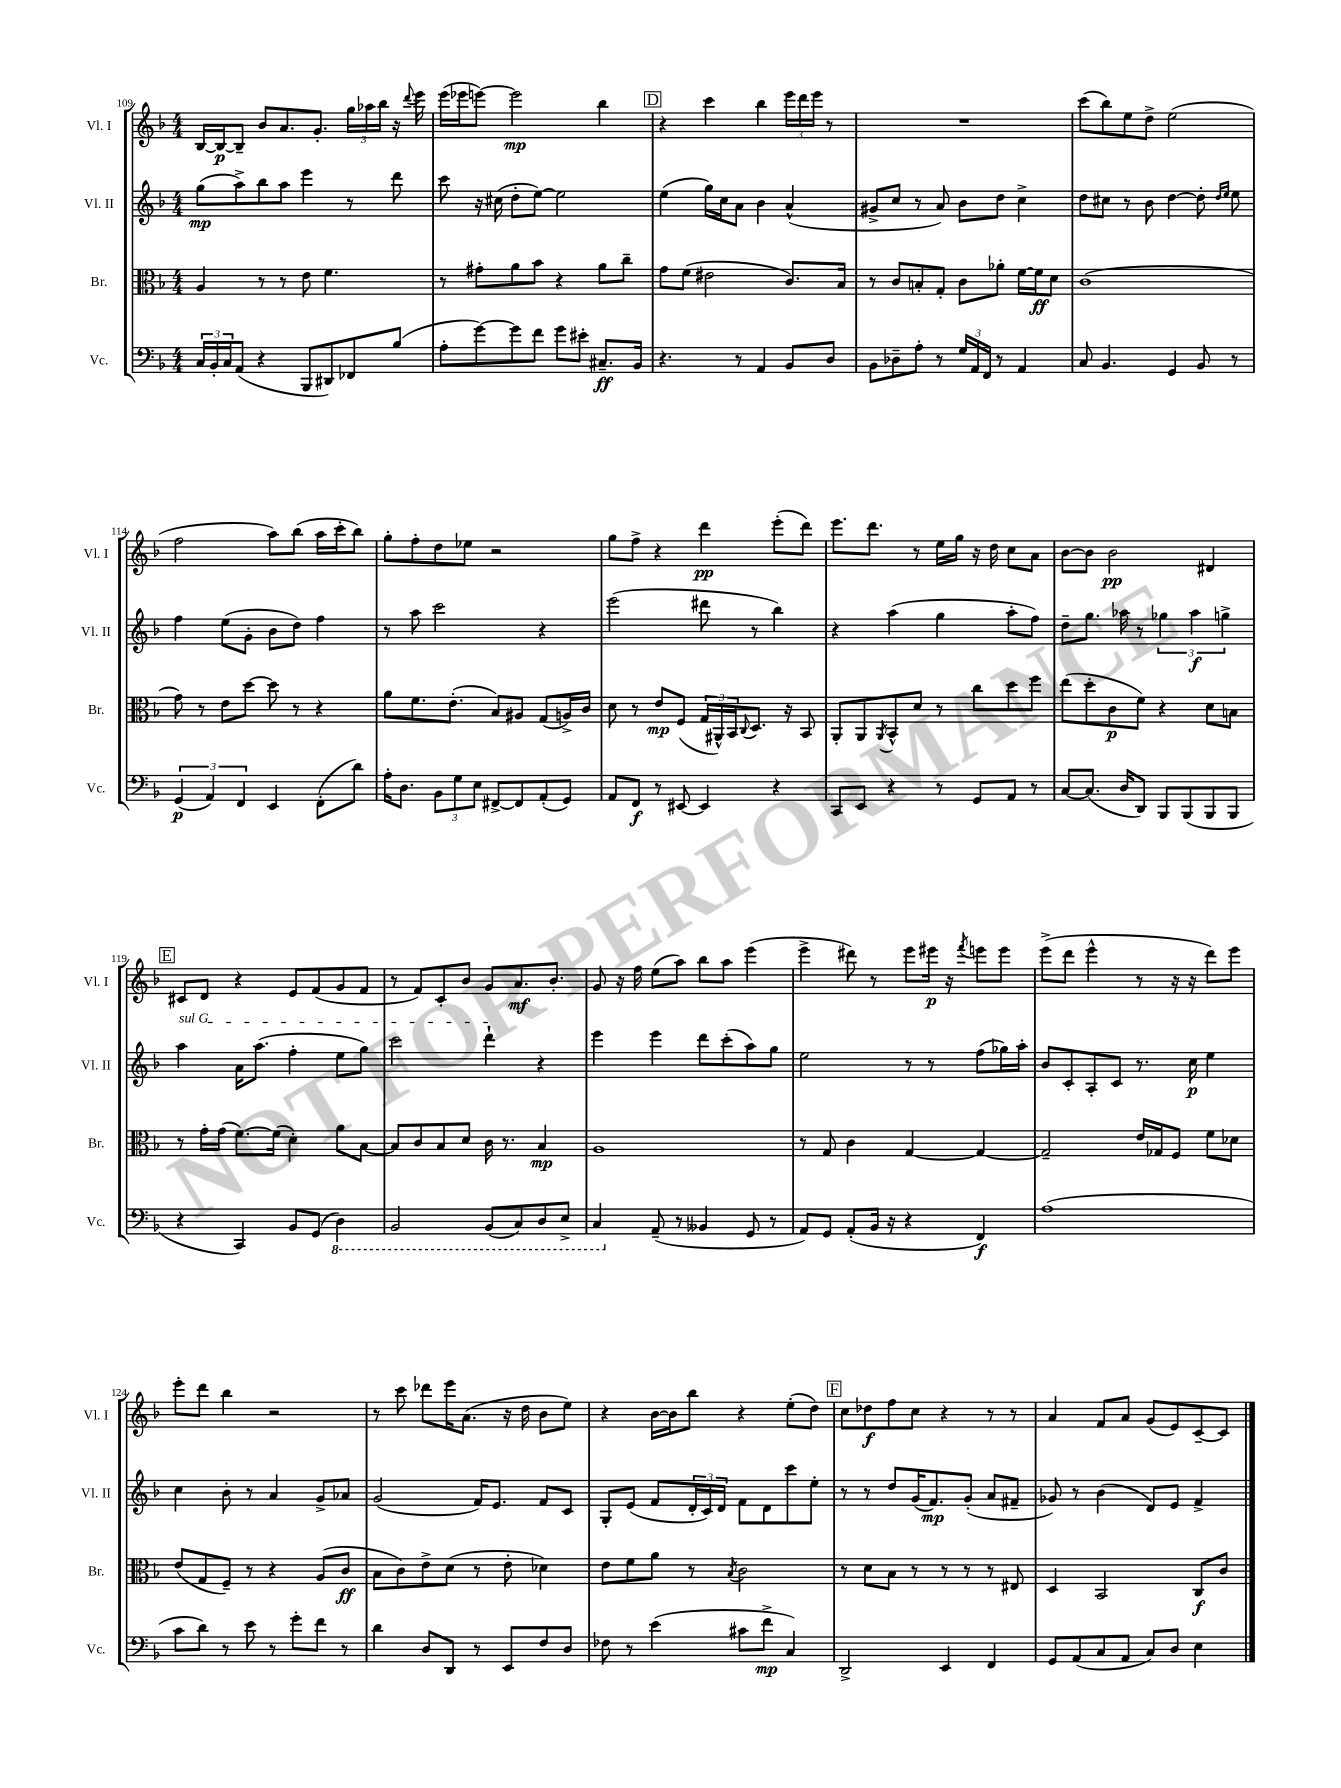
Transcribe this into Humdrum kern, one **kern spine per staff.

**kern	**kern	**kern	**kern
*staff4	*staff3	*staff2	*staff1
*clefF4	*clefC3	*clefG2	*clefG2
*k[b-]	*k[b-]	*k[b-]	*k[b-]
*M4/4	*M4/4	*M4/4	*M4/4
24C/LL	4A/	(8gg\L	[16B-/LL
24BB-'/	.	.	.
.	.	.	16B-/_J
24C/J	.	.	.
(8AA/J	.	8aa^\)	8B-~/]J
4r	8r	8bb-\	8b-/L
.	8r	8aa\J	8.a/
8BBB-/L	8e\	4eee\	.
.	.	.	8.g'/J
8DD#/)	4.f\	.	.
8FF-/	.	8r	24gg\LL
.	.	.	24aa-\
.	.	.	24bb-\JJ
(8B-/J	.	8ddd\	16r
.	.	.	8qqddd/
.	.	.	16eee\
=	=	=	=
8A'\L	8r	8ccc\	(16eee\LL
.	.	.	16eee-\J
[8g\)	8g#'\L	16r	[8eee\J)
.	.	(16cc#\	.
8g\]	8a\	8dd'\L	2eee\]
8f\J	8b-\J	[8ee\J)	.
8g\L	4r	2ee\]	.
8e#'\J	.	.	.
8.C#~/L	8a\L	.	4bb-\
.	8cc~\J	.	.
16BB-/Jk	.	.	.
=	=	=	=
4.r	8g\L	(4ee\	4r
.	(8f\J	.	.
.	2e#\	16gg\LL)	4ccc\
.	.	16cc\J	.
8r	.	8a\J	.
4AA/	.	4b-\	4bb-\
8BB-/L	8.c/L)	(4a^^/	24eee\LL
.	.	.	24ddd\
.	.	.	24eee\JJ
8D/J	.	.	8r
.	16B-/Jk	.	.
=	=	=	=
8BB-\L	8r	8g#^/L	1r
8D-~\	8c/L	8cc/J	.
8A'\J	8B'/	8r	.
8r	8G'/J	8a/)	.
24G/LL	8c\L	8b-\L	.
24AA/	.	.	.
24FF/JJ	.	.	.
8r	8a-'\J	8dd\J	.
4AA/	[16f\LL	4cc^\	.
.	16f\]J	.	.
.	8d\J	.	.
=	=	=	=
8C/	(1c	8dd\L	(8ccc\L
4.BB-/	.	8cc#\J	8bb-\)
.	.	8r	8ee\
.	.	8b-\	8dd^\J
4GG/	.	[4dd\	(2ee\
8BB-/	.	8dd'\]	.
.	.	16qqdd/LL	.
.	.	16qqee/JJ	.
8r	.	8ee\	.
=	=	=	=
(6GG/	8g\)	4ff\	2ff\
.	8r	.	.
6AA/)	.	.	.
.	8e\L	(8ee\L	.
6FF/	.	.	.
.	[8dd\J	8g'\J	.
4EE/	8dd\]	8b-\L	8aa\L)
.	8r	8dd\J)	(8bb-\J
(8FF'\L	4r	4ff\	16aa\LL
.	.	.	16ccc'\J
8d\J)	.	.	8bb-\J)
=	=	=	=
16A'\LK	8a\L	8r	8gg'\L
8.D\J	.	.	.
.	8.f\	8aa\	8ff'\
12BB-\L	.	2ccc\	8dd\
.	(8.e'\J	.	.
12G\	.	.	.
.	.	.	8ee-\J
12E\J	.	.	.
[8FF#^/L	8B-/L)	.	2r
8FF#/]	8A#/J	.	.
(8AA'/	(8G/L	4r	.
8GG/J)	16A^/L)	.	.
.	16c/JJ	.	.
=	=	=	=
8AA/L	8d\	(2eee\	8gg\L
8FF/J	8r	.	8ff^\J
8r	8e/L	.	4r
[8EE#/	(8F/J	.	.
4EE#/]	24G/LL	8ddd#\	4ddd\
.	24AA#^^/)	.	.
.	24BB-/J	.	.
.	8qqC/	.	.
.	8.D/J	8r	.
4r	.	4bb-\)	(8eee'\L
.	16r	.	.
.	8BB-/	.	8ddd\J)
=	=	=	=
8CC/L	8AA'/L	4r	8.eee\L
8EE/J	8AA/	.	.
.	.	.	8.ddd\J
.	8qAA/	.	.
4r	8BB-^^/	(4aa\	.
.	8d/J	.	8r
8r	8r	4gg\	16ee\LL
.	.	.	16gg\JJ
8GG/L	8cc\L	.	16r
.	.	.	16dd\
8AA/J	8dd\	8aa'\L	8cc\L
8r	8ff\J	8ff\J)	8a\J
=	=	=	=
[8C/L	(8ee\L	8dd~\L	[8b-\L
(8.C/]J	8dd'\	8.gg\J	8b-\]J
.	8c\	.	2b-\
16D/LK	.	16aa-\	.
8DD/J)	8f\J)	8r	.
8BBB-/L	4r	6gg-\	.
(8BBB-/	.	.	.
.	.	6aa-\	.
8BBB-/	8d\L	.	4d#/
.	.	6gg^\	.
8BBB-/J	8B\J	.	.
=	=	=	=
4r	8r	4aa\	8c#/L
.	16g'\LL	.	8d/J
.	(16g\JJ	.	.
4CC/)	[8.f\L)	16a\LK	4r
.	.	(8.aa\J	.
.	(16f\]Jk	.	.
8BB-/L	4d'\)	4ff'\	8e/L
(8GG/J	.	.	(8f/
4DD\)	8a\L	8ee\L	8g/
.	[8B-\J	8gg\J)	8f/J
=	=	=	=
2BBB-/	8B-/]L	2ccc\	8r
.	8c/	.	8f/L)
.	8B-/	.	8c'/
.	8d/J	.	8b-/J
(8BBB-/L	16c\	4ddd`\	8g/L
.	8.r	.	.
8CC/)	.	.	8.a/
8DD/	4B-/	4r	.
.	.	.	8.b-'/J
8EE^/J	.	.	.
=	=	=	=
4CC/	1A	4eee\	8g/
.	.	.	16r
.	.	.	16ff\
(8AA~/	.	4eee\	(8ee\L
8r	.	.	8aa\J)
4BB--/	.	8ddd\L	8bb-\L
.	.	(8ccc'\	8aa\J
8GG/	.	8aa\)	(4eee\
8r	.	8gg\J	.
=	=	=	=
8AA/L)	8r	2ee\	4eee^\
8GG/J	8G/	.	.
(8AA'/L	4c\	.	8ddd#\)
16BB-/Jk	.	.	8r
16r	.	.	.
4r	[4G/	8r	8eee\L
.	.	8r	16eee#\Jk
.	.	.	16r
.	.	.	8qfff/
4FF/)	4G/_	(8ff\L	8eee\L
.	.	16gg-\L)	8eee\J
.	.	16aa'\JJ	.
=	=	=	=
(1A	2G~/]	8b-/L	(8eee^\L
.	.	8c'/	8ddd\J
.	.	8A'/	4eee^^\
.	.	8c/J	.
.	16e/LL	8.r	8r
.	16G-/J	.	.
.	8F/J	.	16r
.	.	16cc\	16r
.	8f\L	4ee\	8ddd\L)
.	8d-\J	.	8eee\J
=	=	=	=
8c\L	(8e/L	4cc\	8eee'\L
8d\J)	8G/	.	8ddd\J
8r	8F~/J)	8b-'\	4bb-\
8e\	8r	8r	.
8r	4r	4a/	2r
8g'\L	.	.	.
8f\J	(8A/L	8g^/L	.
8r	8c/J	8a-/J	.
=	=	=	=
4d\	8B-\L	(2g/	8r
.	8c\)	.	8ccc\
8D/L	8e^\	.	8ddd-\L
8DD/J	(8d\J	.	16eee\K
.	.	.	(8.a\J
8r	8r	16f/LK)	.
.	.	8.e/J	.
8EE/L	8e'\	.	16r
.	.	.	16dd\
8F/	4d-\)	8f/L	8b-\L
8D/J	.	8c/J	8ee\J)
=	=	=	=
8F-\	8e\L	8G'/L	4r
8r	8f\	(8e/J	.
(4e\	8a\J	8f/L	[16b-\LL
.	.	.	16b-\]J
.	8r	24d'/L	8bb-\J
.	.	24c/)	.
.	.	24d/JJ	.
.	8qB-/	.	.
8c#\L	2c\	8f\L	4r
8f^\J	.	8d\	.
4C/)	.	8ccc\	(8ee'\L
.	.	8ee'\J	8dd\J)
=	=	=	=
2DD^/	8r	8r	8cc\L
.	8d\L	8r	8dd-\
.	8B-\J	8dd/L	8ff\
.	8r	(16g/K	8cc\J
.	.	8.f/)	.
4EE/	8r	.	4r
.	8r	(8g'/J	.
4FF/	8r	8a/L	8r
.	8E#/	8f#~/J	8r
=	=	=	=
8GG/L	4D/	8g-/)	4a/
(8AA/	.	8r	.
8C/	2BB-/	(4b-\	8f/L
8AA/J	.	.	8a/J
8C/L)	.	8d/L)	(8g/L
8D/J	.	8e/J	8e/)
4E\	8C/L	4f^/	[8c~/
.	8c/J	.	8c/]J
==	==	==	==
*-	*-	*-	*-
